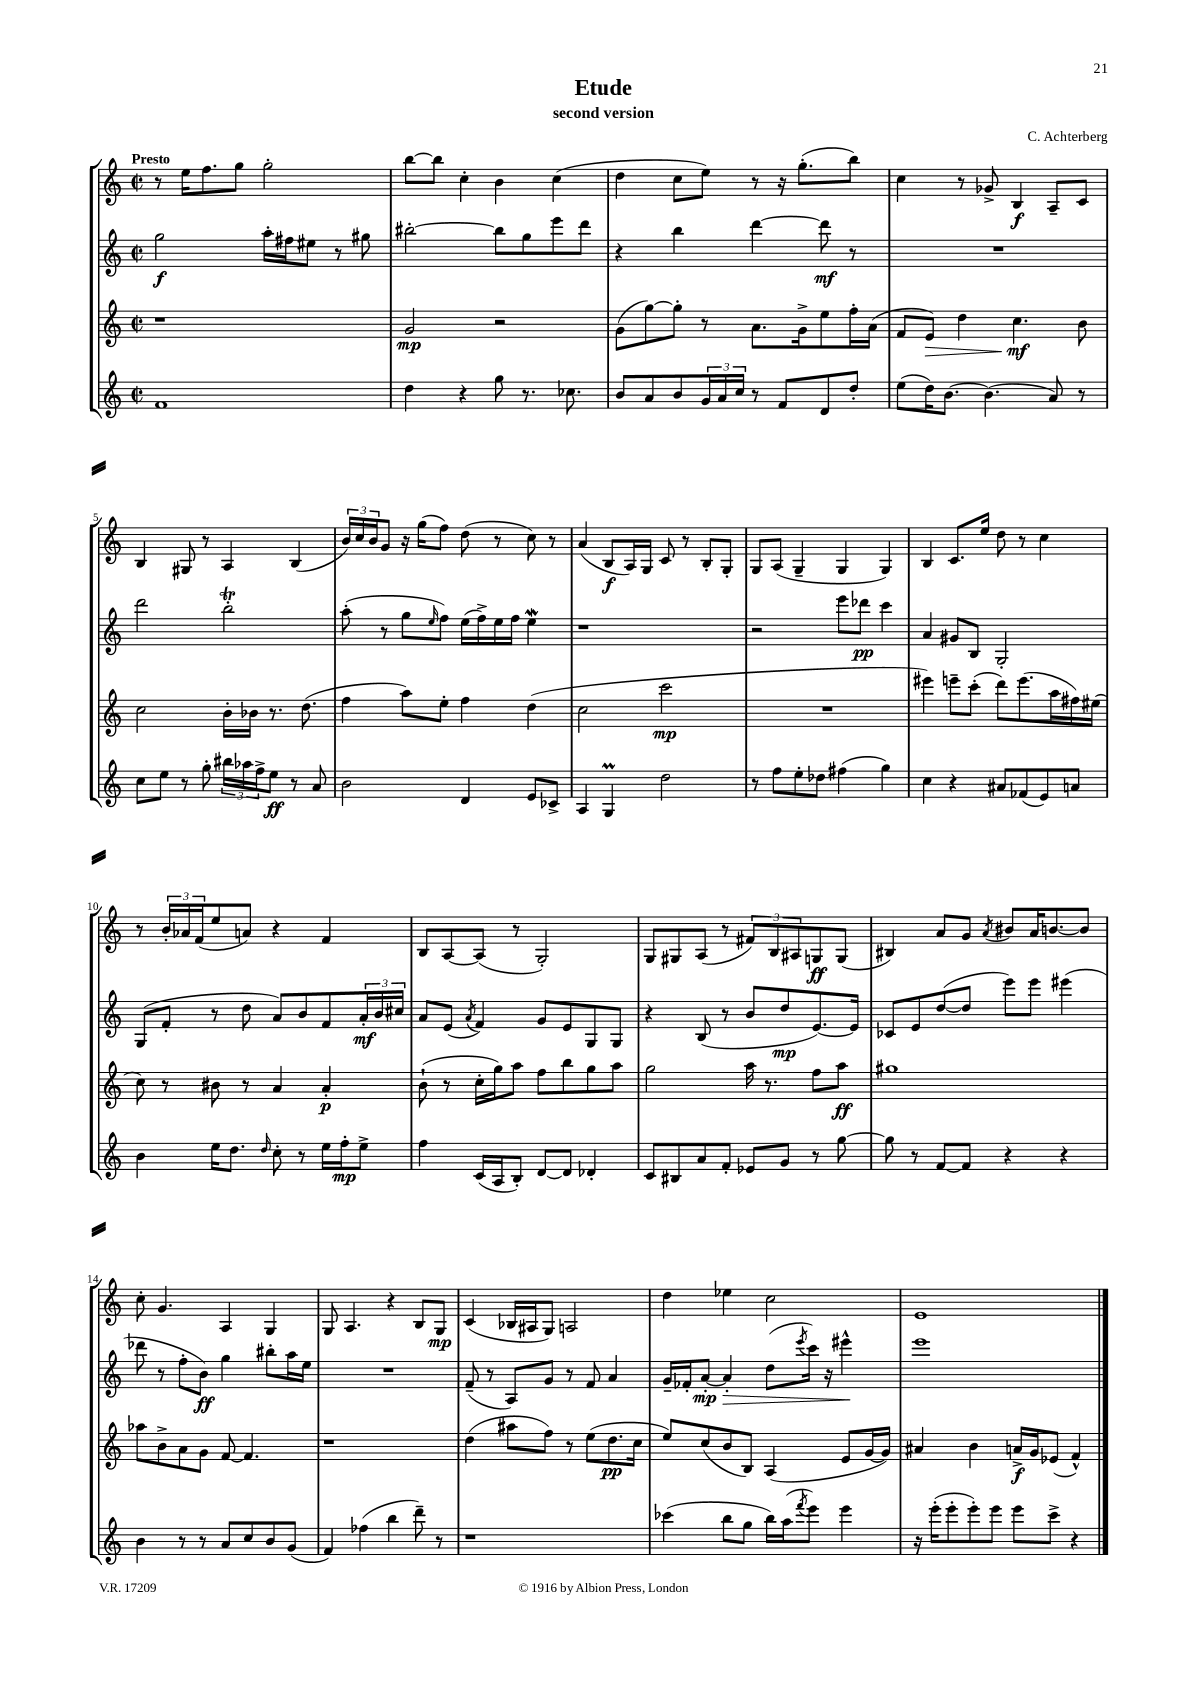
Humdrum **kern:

**kern	**kern	**kern	**kern
*staff4	*staff3	*staff2	*staff1
*clefG2	*clefG2	*clefG2	*clefG2
*k[]	*k[]	*k[]	*k[]
*M2/2	*M2/2	*M2/2	*M2/2
*met(c|)	*met(c|)	*met(c|)	*met(c|)
1f	1r	2gg	8r
.	.	.	16ee
.	.	.	8.ff
.	.	.	8gg
.	.	16aa'	2gg'
.	.	16ff#	.
.	.	8ee#	.
.	.	8r	.
.	.	8gg#	.
=	=	=	=
4dd	2g	[2bb#'	[8bb
.	.	.	8bb]
4r	.	.	4cc'
8gg	2r	8bb#]	4b
8.r	.	8gg	.
.	.	8eee	(4cc
8.cc-	.	.	.
.	.	8ddd	.
=	=	=	=
8b	(8g	4r	4dd
8a	[8gg)	.	.
8b	8gg']	4bb	8cc
24g	8r	.	8ee)
24a	.	.	.
24cc	.	.	.
8r	8.a	[4ddd	8r
8f	.	.	16r
.	16g^	.	(8.gg'
8d	8ee	8ddd]	.
8dd'	16ff'	8r	8bb)
.	(16a	.	.
=	=	=	=
(8ee	8f	1r	4cc
16dd)	8e)	.	.
[8.b	.	.	.
.	4dd	.	8r
(4.b]	.	.	8g-^
.	4.cc	.	4B
8a)	.	.	8A~
8r	8b	.	8c
=	=	=	=
8cc	2cc	2ddd	4B
8ee	.	.	.
8r	.	.	8G#
8gg'	.	.	8r
24bb#	16b'	2bb'	4A
24aa-	.	.	.
.	16b-	.	.
24ff^	.	.	.
8ee	8.r	.	.
8r	.	.	(4B
.	(8.dd	.	.
8a	.	.	.
=	=	=	=
2b	4ff	(8aa'	24b)
.	.	.	24cc
.	.	.	24b
.	.	8r	8g
.	8aa)	8gg	16r
.	.	.	(16gg
.	.	16qqee	.
.	8ee'	8ff)	8ff)
4d	4ff	(16ee	(8dd
.	.	16ff^)	.
.	.	16ee	8r
.	.	16ff	.
8e	(4dd	4ee	8cc)
8c-^	.	.	8r
=	=	=	=
4A	2cc	1r	(4a
4G	.	.	8B
.	.	.	16A)
.	.	.	16G
2dd	2ccc	.	8c
.	.	.	8r
.	.	.	8B'
.	.	.	8G'
=	=	=	=
8r	1r	2r	8G
8ff	.	.	(8A
8ee'	.	.	4G~
8dd-	.	.	.
(4ff#	.	8eee	4G
.	.	8ddd-	.
4gg)	.	4ccc	4G)
=	=	=	=
4cc	4eee#)	4a	4B
4r	8eee~	8g#	8.c
.	(8ccc'	8B	.
.	.	.	16ee
8a#	8ddd)	2G'	8dd
(8f-	(8.eee	.	8r
8e)	.	.	4cc
.	16aa	.	.
8a	16ff#)	.	.
.	(16ee#	.	.
=	=	=	=
4b	8cc)	(8G	8r
.	8r	8f'	24b'
.	.	.	24a-
.	.	.	(24f
16ee	8b#	8r	8ee
8.dd	.	.	.
.	8r	8dd	8a)
16qqdd	.	.	.
8cc'	4a	8a)	4r
8r	.	8b	.
16ee	4a'	8f	4f
16ff'	.	.	.
8ee^	.	24a'	.
.	.	24b	.
.	.	24cc#	.
=	=	=	=
4ff	(8b`	8a	8B
.	8r	(8e	[8A
.	.	8qa	.
(16c	16cc'	4f)	(8A]
16A	16gg)	.	.
8B')	8aa	.	8r
[8d	8ff	8g	2G')
8d]	8bb	8e	.
4d-'	8gg	8G	.
.	8aa	8G	.
=	=	=	=
8c	2gg	4r	8G
8B#	.	.	8G#
8a	.	(8B	(8A
8f'	.	8r	8r
8e-	16aa	8b	12f#)
.	8.r	.	.
.	.	.	12B
8g	.	8dd	.
.	.	.	12A#
8r	8ff	[8.e)	8G
[8gg	8aa	.	(8G
.	.	16e]	.
=	=	=	=
8gg]	1gg#	8c-	4B#)
8r	.	8e	.
[8f	.	([8dd	8a
8f]	.	8dd]	8g
.	.	.	8qa
4r	.	8eee)	8b#
.	.	8eee	16a
.	.	.	[8.b
4r	.	(4eee#	.
.	.	.	8b]
=	=	=	=
4b	8aa-	8ddd-	8cc'
.	8b^	8r	4.g
8r	8a	8ff'	.
8r	8g	8b)	.
8a	[8f	4gg	4A
8cc	4.f]	.	.
8b	.	8bb#'	4G
(8g	.	16aa	.
.	.	16ee	.
=	=	=	=
4f)	1r	1r	8G
.	.	.	4.A
(4ff-	.	.	.
4bb	.	.	4r
8ddd~)	.	.	8B
8r	.	.	8G
=	=	=	=
1r	(4dd	(8f~	(4c
.	.	8r	.
.	8aa#	8A)	16B-
.	.	.	16A#
.	8ff)	8g	8G)
.	8r	8r	2A
.	(8ee	8f	.
.	8.dd	4a	.
.	16cc	.	.
=	=	=	=
(4ccc-	8ee)	16g~	4dd
.	.	16f-'	.
.	(8cc	[8a'	.
8bb	8b	4a']	4ee-
8gg	8B)	.	.
16bb)	(4A	(8dd	2cc
(16aa	.	.	.
8qfff	.	8qeee	.
8eee)	.	16ccc)	.
.	.	16r	.
4eee	8e	4eee#^^	.
.	[16g	.	.
.	16g])	.	.
=	=	=	=
16r	4a#	1eee	1e
(16eee'	.	.	.
8eee'	.	.	.
8eee')	4b	.	.
8eee	.	.	.
8eee	16a^	.	.
.	16g	.	.
8ccc^	(8e-	.	.
4r	4f^^)	.	.
==	==	==	==
*-	*-	*-	*-
